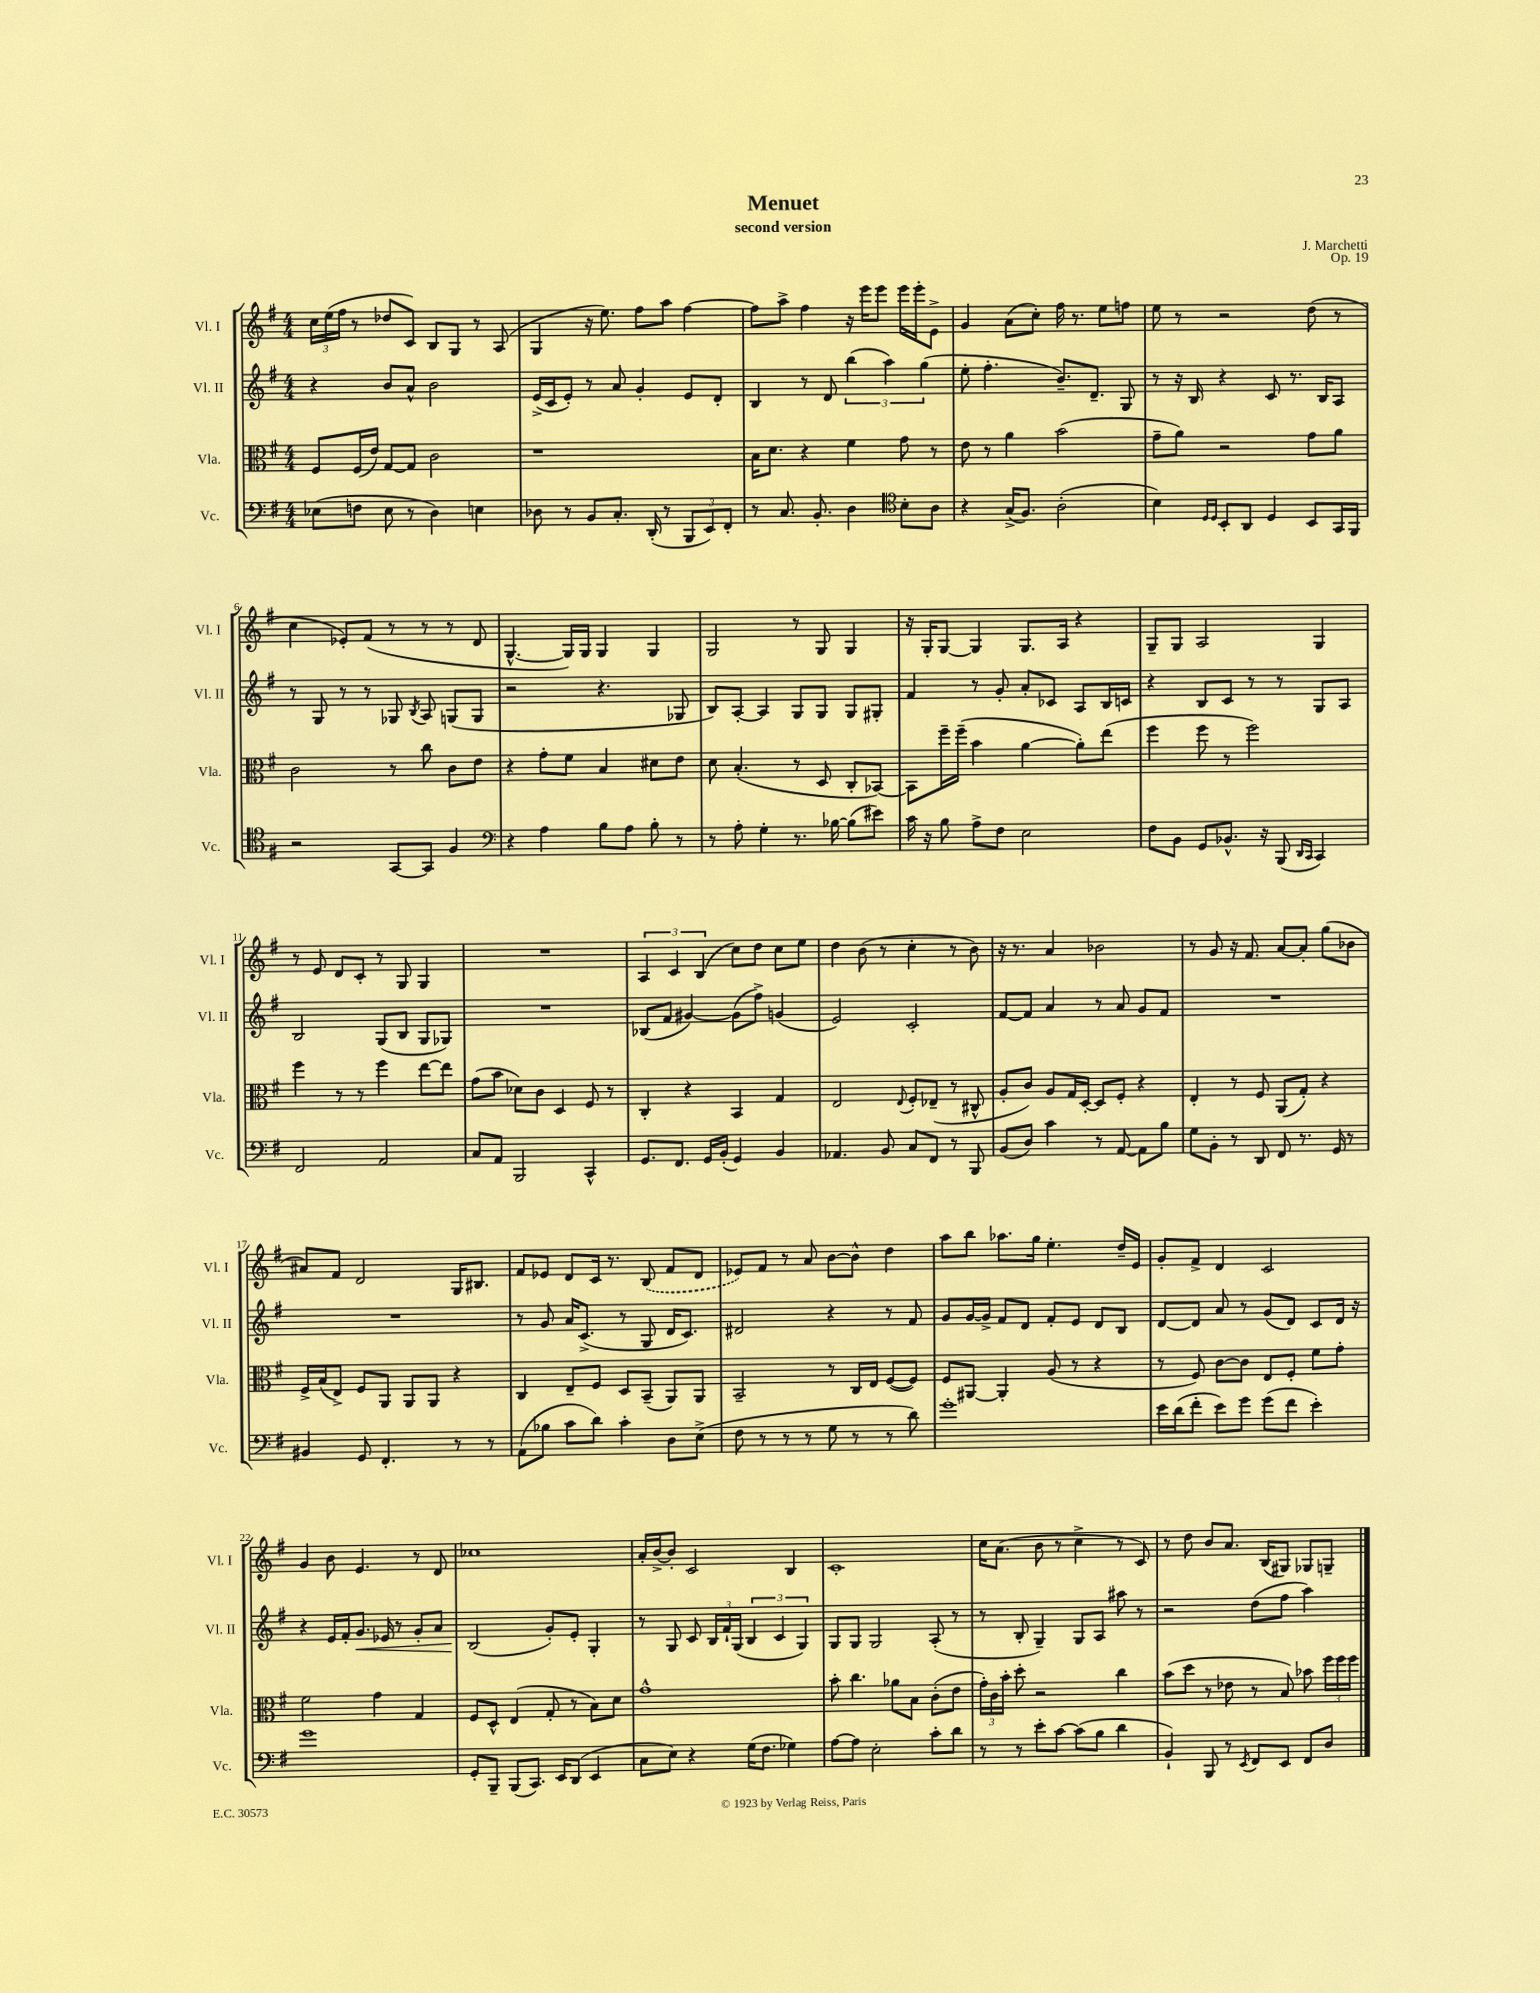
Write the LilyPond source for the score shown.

\header { title = "Menuet" composer = "J. Marchetti" subtitle = "second version" opus = "Op. 19" }
<<
\new StaffGroup <<
\new Staff = "s0" \with { instrumentName = "Vl. I" shortInstrumentName = "Vl. I" } {
    \clef treble \key g \major \numericTimeSignature \time 4/4
    \autoBeamOff \tuplet 3/2 { c''16[ e''16( fis''16] } r8 des''8[ c'8]) b8[ g8] r8 a8( |
    g4 r16 e''8.) fis''8[ a''8] fis''4~ |
    fis''8[ a''8]-> fis''4 r16 e'''16[ e'''8] e'''16[ e'''16-. e'8]-> |
    g'4 a'8[( c''8]-.) fis''16 r8. e''8[ f''8] |
    e''8 r8 r2 d''8( r8 |
    c''4 ees'8[-.) fis'8]( r8 r8 r8 d'8 |
    g4.~-^ g16[) g16] g4 g4 |
    g2 r8 g8 g4 |
    r16 g16[-. g8]~ g4 g8.[ a16] r4 |
    g8[-- g8] a2 g4 |
    r8 e'8 d'8[ c'8]-. r8 g8 g4 |
    R1 |
    \tuplet 3/2 { a4 c'4 b4( } c''8[) d''8] c''8[ e''8] |
    d''4 b'8( r8 c''4-. r8 b'8) |
    r16 r8. a'4 bes'2 |
    r8 g'8 r16 fis'8. a'8[~ a'8]-. g''8[( bes'8] |
    ais'8[) fis'8] d'2 g16[ bis8.] |
    fis'8[ ees'8] d'8[ c'16] r8. \once \slurDashed b8( fis'8[ d'8] |
    ees'8[) fis'8] r8 a'8 b'8[~ b'8]-^ d''4 |
    a''8[ b''8] aes''8.[ g''16] e''4.-. d''16[-- e'16] |
    g'8[-. fis'8]-> d'4 c'2 |
    g'4 b'8 e'4. r8 d'8 |
    ces''1 |
    a'16[-. b'16~-> b'8]-. c'2 b4 |
    c'1-. |
    c''16[ a'8.]( b'8 r8 c''4-> r8 c'8) |
    r8 d''8 b'8[ a'8.] b16[( gis8]) ges8[ g8]-- \bar "|." |
}
\new Staff = "s1" \with { instrumentName = "Vl. II" shortInstrumentName = "Vl. II" } {
    \clef treble \key g \major \numericTimeSignature \time 4/4
    \autoBeamOff r4 b'8[ a'8]-^ b'2 |
    e'16[->( c'16 e'8]-.) r8 a'8 g'4-. e'8[ d'8]-. |
    b4 r8 d'8 \tuplet 3/2 { b''4( a''4) g''4( } |
    e''8-. fis''4.-. b'8.[--) d'8.]-- g8 |
    r8 r16 b16 r4 c'8 r8. b16[ a8] |
    r8 g8 r8 r8 ges8 \acciaccatura { b8 } a8 g8[( g8] |
    r2 r4. ges8 |
    b8[) a8]~-. a4 g8[ g8] g8[ gis8]-. |
    fis'4 r8 g'8-. a'8[-. ces'8] a8[ b16 c'16] |
    r4 b8[ c'8] r8 r8 g8[ a8] |
    b2 g8[( b8] g8[ ges8]) |
    R1 |
    bes8[( fis'8] gis'4~) gis'8[( fis''8]->) g'4( |
    e'2) c'2-. |
    fis'8[~ fis'8] a'4 r8 a'8 g'8[ fis'8] |
    R1 |
    R1 |
    r8 g'8 a'16[ c'8.]->( r8 g8 d'16[ c'8.]) |
    dis'2 r4 r8 fis'8 |
    g'8[ g'16~ g'16]-> fis'8[ d'8] fis'8[-. e'8] d'8[ b8] |
    d'8[~ d'8] a'8 r8 g'8[( d'8]) c'8[ d'16] r16 |
    r4 e'16[ fis'16-. g'8.]\< ees'16 r8 g'8[-. a'8] |
    b2\!( g'8[-.) e'8]-. g4-. |
    r8 g8 c'8 \tuplet 3/2 { b16[ fis'16-! g16]( } \tuplet 3/2 { b4 c'4 g4) } |
    g8[ g8] g2 a8-.( r8 |
    r8 b8-. g4--) g8[ a8] ais''8 r8 |
    r2 d''8[( fis''8] a''4) \bar "|." |
}
\new Staff = "s2" \with { instrumentName = "Vla." shortInstrumentName = "Vla." } {
    \clef alto \key g \major \numericTimeSignature \time 4/4
    \autoBeamOff fis8[ fis16( e'16]) g8[~ g8] c'2 |
    r1 |
    b16[ d'8.] r4 fis'4 g'8 r8 |
    e'8 r8 a'4 b'2( |
    g'8[-- a'8]) r2 g'8[ a'8] |
    c'2 r8 c''8 c'8[ e'8] |
    r4 g'8[-. fis'8] b4 dis'8[ e'8] |
    d'8 b4.-.( r8 d8 c8[-. bes,8]~) |
    bes,8[ fis''16-- fis''16]--( b'4 a'4~ a'8[-.) e''8]( |
    fis''4 fis''8 r8 fis''2) |
    fis''4 r8 r8 fis''4 e''8[~ e''8] |
    g'8[( b'8] des'8[) c'8] d4 fis8 r8 |
    c4-. r4 b,4 g4 |
    e2 \appoggiatura { e8 } fis8[-. ees8]--( r8 cis8-^ |
    a8[-. c'8]) a8[ g16 d16]~-. d8[ fis8]-. r4 |
    e4-. r8 fis8 a,8[( g8]-.) r4 |
    fis16[-> b16( e8]->) fis8[ a,8] a,8[ a,8] r4 |
    c4 e8[-- fis8] d8[ b,8]--( a,8[) a,8] |
    b,2-- r8 c16[ e16] fis8[~( fis8]) |
    fis8[ ais,8]~ ais,4-. a8( r8 r4 |
    r8 fis8) c'8[~ c'8] e8[ fis8]-. fis'8[ g'8]-. |
    fis'2 g'4 g4 |
    fis8[ d8]-^ e4( g8-. r8 b8[) d'8] |
    g'1-^ |
    b'8-. c''4. aes'8[ b8] c'8[-.( e'8] |
    \tuplet 3/2 { g'16[-.) c'16 b'16]-. } d''8-. r2 c''4 |
    b'8[( d''8] r8 ees'8 r8 b8) bes'8 \tuplet 3/2 { fis''16[ fis''16 fis''16] } \bar "|." |
}
\new Staff = "s3" \with { instrumentName = "Vc." shortInstrumentName = "Vc." } {
    \clef bass \key g \major \numericTimeSignature \time 4/4
    \autoBeamOff ees8[( f8] ees8 r8 d4) e4 |
    des8 r8 b,8[ c8.]-. d,16-.( r8 \tuplet 3/2 { b,,8[ e,8) fis,8]-. } |
    r8 c8. b,8.-. d4 \clef tenor b8[-. a8] |
    r4 g16[->( fis8.]) a2-.( |
    b4) \grace { d16[ d16] } b,8[-. a,8] d4 b,8[ g,16 fis,16] |
    r2 g,8[~ g,8] fis4 |
    \clef bass r4 a4 b8[ a8] b8-. r8 |
    r8 a8-. g4-. r8. bes16~ bes8[( eis'8]) |
    c'16 r16 b8 a8[-> fis8] e2 |
    fis8[ b,8] g,8[ bes,8.]-^ r16 b,,8( \grace { d,16[ c,16] } c,4) |
    fis,2 a,2 |
    c8[ a,8] b,,2 c,4-^ |
    g,8.[ fis,8.] g,16[ b,16]-.( g,4) b,4 |
    aes,4. b,8 c8[ fis,8] r8 b,,8 |
    b,8[( d8]) c'4 r8 a,8~ a,8[ b8] |
    g8[ b,8]-. r8 d,8 fis,8 r8. g,16 r8 |
    bis,4 g,8 fis,4.-. r8 r8 |
    a,8[( bes8] c'8[ d'8]) c'4-. d8[ e8]->( |
    fis8 r8 r8 r8 g8 r8 r8 d'8) |
    g'1-. |
    e'16[ d'16( fis'8]-. e'8[) g'8] g'8[( fis'8] e'4-.) |
    g'1 |
    g,8[-. b,,8]-- b,,8[( c,8.]) e,16[ d,8]( e,4 |
    c8[ e8]) r4 g16[( fis8.] ges4) |
    a8[~ a8] e2-. c'8[-. d'8] |
    r8 r8 e'8[-. c'8]~ c'8[( b8] d'4 |
    b,4-!) b,,8 r8 \acciaccatura { e,8 } fis,8[ e,8] fis,8[ d8] \bar "|." |
}
>>
>>
